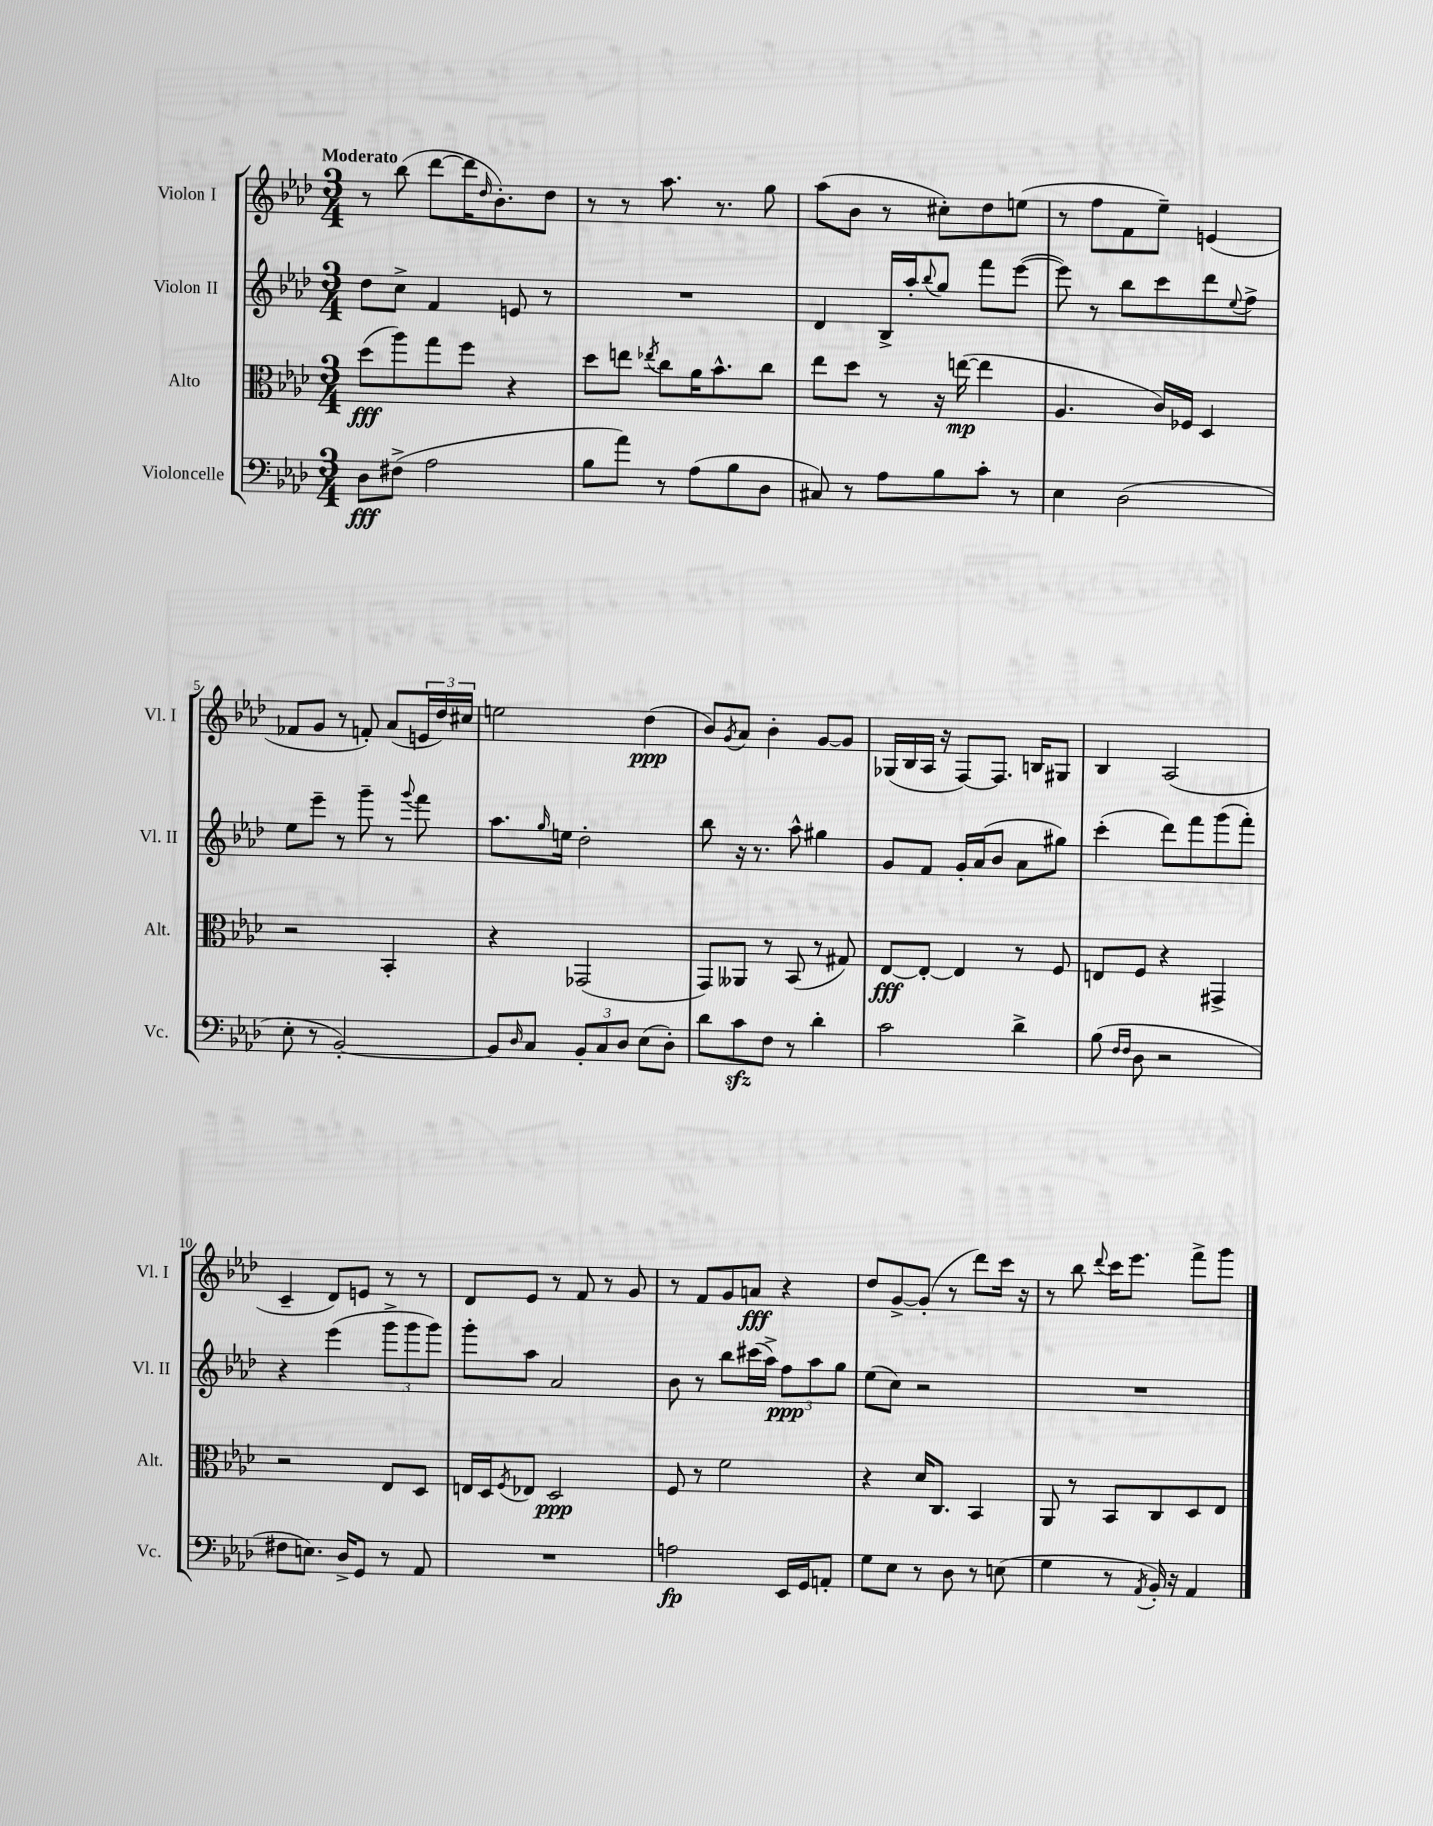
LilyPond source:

<<
\new StaffGroup <<
\new Staff = "s0" \with { instrumentName = "Violon I" shortInstrumentName = "Vl. I" } {
    \clef treble \key aes \major \numericTimeSignature \time 3/4 \tempo "Moderato"
    r8 bes''8( des'''8~ des'''16 \grace { des''16 } bes'8.-.) des''8 |
    r8 r8 aes''8. r8. g''8 |
    aes''8( bes'8 r8 cis''8-.) des''8 e''8( |
    r8 f''8 f'8 ees''8--) e'4( |
    fes'8 g'8 r8 f'8-.) aes'8( \tuplet 3/2 { e'16 des''16) cis''16 } |
    e''2 des''4\ppp( |
    bes'8) \acciaccatura { g'8 } aes'8 bes'4-. g'8~ g'8 |
    ges16( bes16 aes16 r16 f8~) f8. b16 gis8 |
    bes4 aes2( |
    c'4-- des'8) e'8 r8 r8 |
    des'8 ees'8 r8 f'8 r8 g'8 |
    r8 f'8 g'8 a'8\fff r4 |
    des''8 g'8~-> g'8-.( r8 des'''8) c'''16 r16 |
    r8 bes''8 \appoggiatura { des'''8 } c'''16 ees'''8. f'''8-> g'''8 \bar "|." |
}
\new Staff = "s1" \with { instrumentName = "Violon II" shortInstrumentName = "Vl. II" } {
    \clef treble \key aes \major \numericTimeSignature \time 3/4
    des''8 c''8-> f'4 e'8 r8 |
    R2. |
    des'4 bes16-> aes''16-. \appoggiatura { bes''8 } g''8 f'''8 ees'''8~( |
    ees'''8) r8 bes''8 c'''8 des'''8 \appoggiatura { ees''8 } f''8-> |
    ees''8 ees'''8-- r8 g'''8-- r8 \appoggiatura { g'''8 } f'''8 |
    aes''8. \grace { g''16 } e''16 des''2-. |
    bes''8 r16 r8. aes''8-^ gis''4 |
    g'8 f'8 g'16-. aes'16( bes'8 aes'8 gis''8) |
    c'''4-.( des'''8) f'''8 g'''8( f'''8-.) |
    r4 ees'''4( \tuplet 3/2 { g'''8-> g'''8 g'''8) } |
    g'''8-. aes''8 aes'2 |
    bes'8 r8 bes''8 cis'''16( aes''16->) \tuplet 3/2 { f''8\ppp aes''8 g''8 } |
    ees''8( c''8) r2 |
    R2. \bar "|." |
}
\new Staff = "s2" \with { instrumentName = "Alto" shortInstrumentName = "Alt." } {
    \clef alto \key aes \major \numericTimeSignature \time 3/4
    des''8\fff( aes''8) g''8 f''8 r4 |
    des''8 e''8 \acciaccatura { ees''8 } c''8 aes'16 bes'8.-^ c''8 |
    ees''8 des''8 r8 r16 e''16~\mp( e''4 |
    aes4. c'16) fes16 des4 |
    r2 bes,4-. |
    r4 ges,2( |
    g,8) aeses,8 r8 bes,8( r8 gis8) |
    ees8~\fff ees8~-. ees4 r8 f8 |
    e8 f8 r4 gis,4-> |
    r2 ees8 des8 |
    e16 des16 \acciaccatura { f8 } ees8 des2\ppp |
    f8 r8 f'2 |
    r4 des'16 c8. bes,4 |
    aes,8 r8 bes,8 c8 des8 ees8 \bar "|." |
}
\new Staff = "s3" \with { instrumentName = "Violoncelle" shortInstrumentName = "Vc." } {
    \clef bass \key aes \major \numericTimeSignature \time 3/4
    des8\fff fis8->( aes2 |
    bes8 aes'8) r8 aes8( bes8 des8 |
    cis8) r8 aes8 bes8 c'8-. r8 |
    ees4 des2( |
    ees8-. r8 bes,2~-.) |
    bes,8 \grace { des16 } c8 \tuplet 3/2 { bes,8-. c8 des8 } ees8( des8-.) |
    des'8 c'8\sfz f8 r8 des'4-. |
    c'2 des'4-> |
    bes8( \grace { f16 f16 } des8 r2 |
    fis8 e8.) des16-> g,8 r8 aes,8 |
    R2. |
    a2\fp ees,16 g,16 a,8-. |
    g8 ees8 r8 des8 r8 e8( |
    g4 r8 \acciaccatura { aes,8 } bes,16-.) r16 aes,4 \bar "|." |
}
>>
>>
